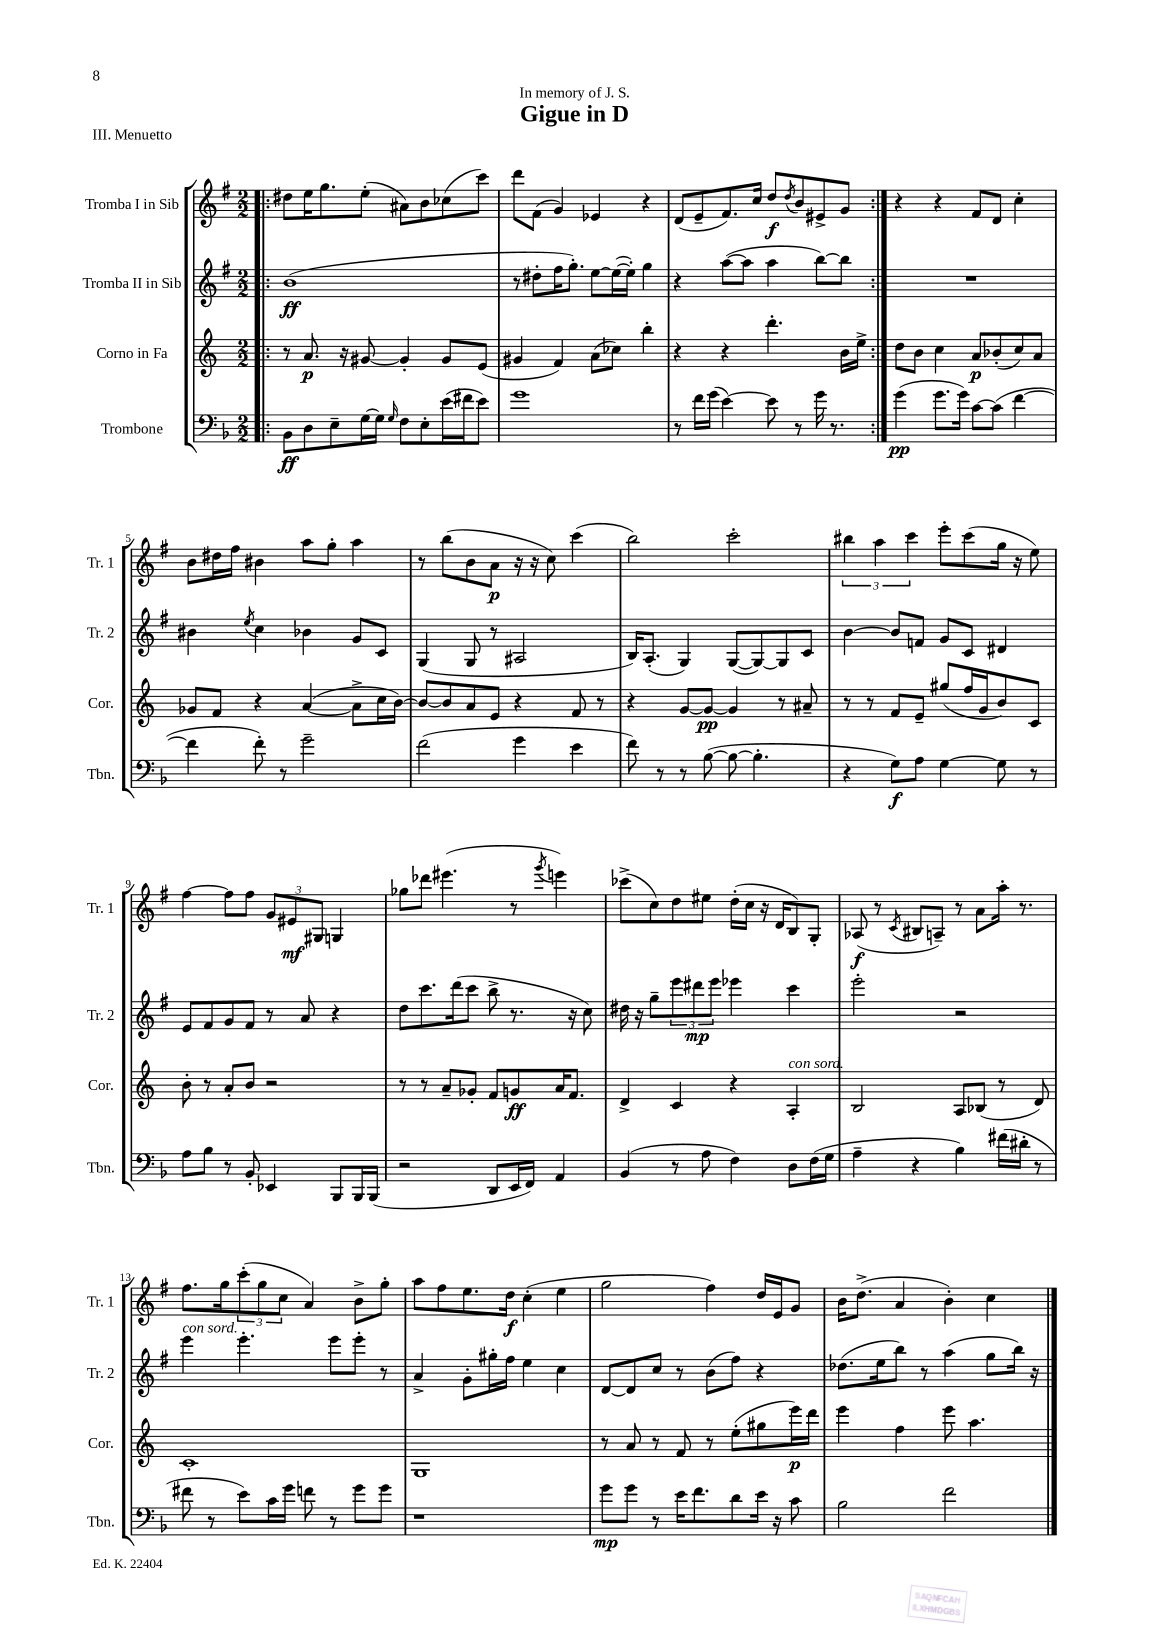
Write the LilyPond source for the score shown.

\header { title = "Gigue in D" dedication = "In memory of J. S." piece = "III. Menuetto" }
<<
\new StaffGroup <<
\new Staff = "s0" \with { instrumentName = "Tromba I in Sib" shortInstrumentName = "Tr. 1" } {
    \clef treble \key g \major \numericTimeSignature \time 2/2
    \repeat volta 2 { \bar ".|:" dis''8 e''16 g''8. e''8-.( ais'8) b'8 ces''8( c'''8) |
    d'''8 fis'8( g'4) ees'4 r4 |
    d'8( e'8-- fis'8.) c''16 d''8\f \acciaccatura { d''8 } b'8 eis'8-> g'8 | }
    r4 r4 fis'8 d'8 c''4-. |
    b'8 dis''16 fis''16 bis'4 a''8 g''8-. a''4 |
    r8 b''8( b'8 a'8\p r16 r16 c''8) c'''4( |
    b''2) c'''2-. |
    \tuplet 3/2 { bis''4 a''4 c'''4 } e'''8-. c'''8( g''16 r16 e''8) |
    fis''4~ fis''8 fis''8 \tuplet 3/2 { g'8 eis'8\mf gis8 } g4 |
    ges''8 des'''8 eis'''4.( r8 \acciaccatura { g'''8 } e'''4) |
    ces'''8->( c''8) d''8 eis''8 d''16-.( c''16 r16 d'16 b8) g8-. |
    aes8\f( r8 \acciaccatura { c'8 } bis8 a8--) r8 a'8 a''16-. r8. |
    fis''8. g''16 \tuplet 3/2 { c'''8-.( g''8 c''8 } a'4) b'8-> g''8-. |
    a''8 fis''8 e''8. d''16\f c''4-.( e''4 |
    g''2 fis''4) d''16 e'16 g'8 |
    b'16 d''8.->( a'4 b'4-.) c''4 \bar "|." |
}
\new Staff = "s1" \with { instrumentName = "Tromba II in Sib" shortInstrumentName = "Tr. 2" } {
    \clef treble \key g \major \numericTimeSignature \time 2/2
    \repeat volta 2 { \bar ".|:" b'1\ff( |
    r8 dis''8-. fis''16 g''8.-.) e''8~ e''16~( e''16-.) g''4 |
    r4 a''8~( a''8 a''4 b''8~) b''8 | }
    R1 |
    bis'4 \acciaccatura { e''8 } c''4 bes'4 g'8 c'8 |
    g4( g8 r8 ais2 |
    b16) a8.-.( g4) g8~( g8~) g8 c'8 |
    b'4~ b'8 f'8 g'8 c'8 dis'4 |
    e'8 fis'8 g'8 fis'8 r8 a'8 r4 |
    d''8 c'''8. d'''16( c'''8 b''8-> r8. r16 c''8) |
    dis''16 r16 g''8-- \tuplet 3/2 { e'''8 dis'''8\mp e'''8 } ees'''4 c'''4 |
    e'''2-. r2 |
    e'''4^\markup { \italic "con sord." } e'''4.-. e'''8 e'''8-. r8 |
    a'4-> g'8-. gis''16-. fis''16 e''4 c''4 |
    d'8~ d'8 c''8 r8 b'8( fis''8) r4 |
    des''8.( e''16 b''8) r8 a''4( g''8 b''16) r16 \bar "|." |
}
\new Staff = "s2" \with { instrumentName = "Corno in Fa" shortInstrumentName = "Cor." } {
    \clef treble \key c \major \numericTimeSignature \time 2/2
    \repeat volta 2 { \bar ".|:" r8 a'8.\p r16 gis'8~ gis'4-. gis'8 e'8( |
    gis'4 f'4) a'8( ces''8) b''4-. |
    r4 r4 d'''4.-. b'16 e''16-> | }
    d''8 b'8 c''4 a'8\p bes'8-.( c''8) a'8 |
    ges'8 f'8 r4 a'4~( a'8-> c''16 b'16~) |
    b'8~ b'8 a'8 e'8 r4 f'8 r8 |
    r4 g'8~ g'8~\pp g'4 r8 ais'8-- |
    r8 r8 f'8 e'8-- gis''8( f''16 g'16 b'8) c'8 |
    b'8-. r8 a'8-. b'8 r2 |
    r8 r8 a'8-- ges'8-. f'8 g'8\ff a'16 f'8. |
    d'4-> c'4 r4 a4-.^\markup { \italic "con sord." } |
    b2 a8 bes8( r8 d'8) |
    c'1-. |
    g1 |
    r8 a'8 r8 f'8 r8 e''8-.( gis''8 e'''16\p) d'''16 |
    e'''4 f''4 e'''8 a''4. \bar "|." |
}
\new Staff = "s3" \with { instrumentName = "Trombone" shortInstrumentName = "Tbn." } {
    \clef bass \key f \major \numericTimeSignature \time 2/2
    \repeat volta 2 { \bar ".|:" bes,8\ff d8 e8-- g16~ g16 \grace { g16 } f8 e8-. e'16( fis'16 e'8) |
    g'1 |
    r8 f'16 g'16( e'4~) e'8 r8 g'16 r8. | }
    g'4\pp( g'8. g'16) c'8~ c'8( f'4~ |
    f'4 f'8-.) r8 g'2-- |
    f'2( g'4 e'4 |
    f'8) r8 r8 bes8~( bes8~ bes4.-. |
    r4 g8\f) a8 g4~ g8 r8 |
    a8 bes8 r8 bes,8-. ees,4 bes,,8 bes,,16 bes,,16( |
    r2 d,8 e,16 f,16) a,4 |
    bes,4( r8 a8 f4) d8 f16( g16 |
    a4-- r4 bes4) fis'16( dis'16-. r8 |
    fis'8 r8 e'8) c'16 g'16 f'8 r8 g'8 g'8 |
    r1 |
    g'8\mp g'8 r8 e'16 f'8. d'8 e'16 r16 c'8 |
    bes2 f'2 \bar "|." |
}
>>
>>
